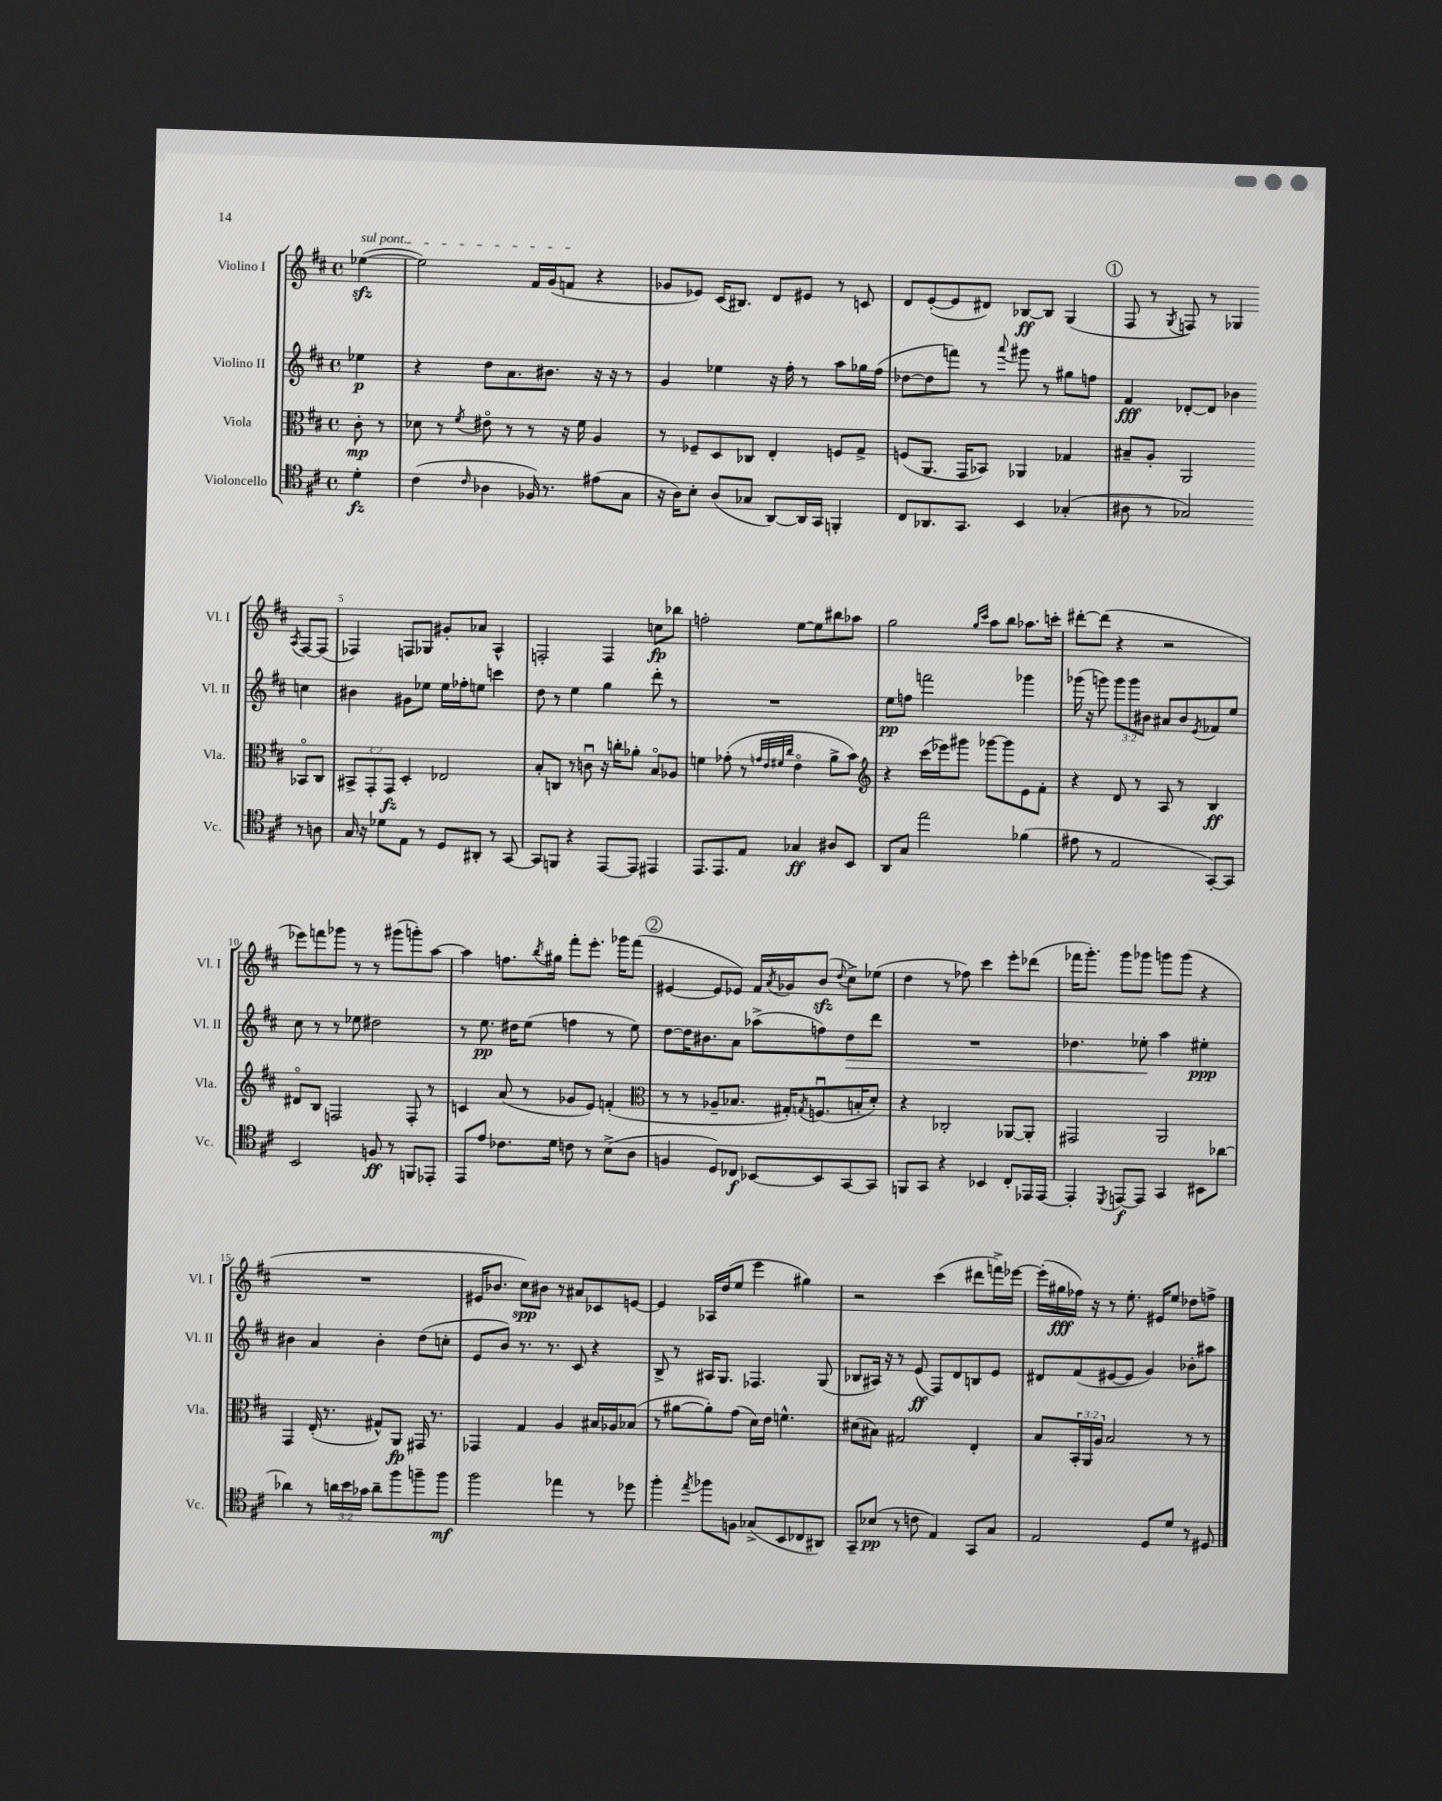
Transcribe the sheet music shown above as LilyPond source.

<<
\new StaffGroup <<
\new Staff = "s0" \with { instrumentName = "Violino I" shortInstrumentName = "Vl. I" } {
    \clef treble \key d \major \defaultTimeSignature \time 4/4 \partial 4
    \once \override TextSpanner.bound-details.left.text = \markup { \italic "sul pont." } ees''4~\sfz\startTextSpan( |
    ees''2) fis'16 g'16( f'8\stopTextSpan r4 |
    ges'8 ees'8) cis'16( bis8.) d'8 eis'8 r8 c'8 |
    d'8 e'8~-.( e'8 dis'8) bes8~\ff bes8 g4( |
    \mark \markup { \circle "1" } fis8 r8 \acciaccatura { g8 } f8) r8 ges4 \acciaccatura { a8 } f8~ f8( |
    fes4) f8 ges8 gis'8-. aes'8 a4-^ |
    f2-. f4 c''8\fp bes''8 |
    f''2-. e''8~ e''8 bis''8 aes''8 |
    g''2 \grace { g''16 cis'''16 } a''8 b''8 aes''8. c'''16-. |
    dis'''8~-. dis'''8( r4 r2 |
    ees'''8) f'''8 ges'''8 r8 r8 gis'''8( g'''8-.) a''8~ |
    a''4 f''8. \acciaccatura { b''8 } gis''16 fis'''8-. e'''8.-. ges'''16 fis'''8( |
    \mark \markup { \circle "2" } eis'4~ eis'8 ees'8) fis'16 \acciaccatura { a'8 } ges'16 b'8\sfz( \appoggiatura { d''8 } cis''8->) ees''8( |
    d''4 r8 fes''8) cis'''4 e'''8-. des'''8( |
    fes'''16 g'''8.-.) g'''8 ges'''8 g'''8 g'''8( r4 |
    R1 |
    eis'16 bes'8. cis''8\spp) bis'8 r8 ais'8 ces'8 e'8~ |
    e'4 aes16 d''16( e''8 e'''4 gis''4) |
    r2 cis'''4( dis'''8 f'''16->) ees'''16~ |
    ees'''16-.( gis''16\fff fes''16) r16 r8 e''8.-. eis'16 e''8 des''8 f''8-> \bar "|." |
}
\new Staff = "s1" \with { instrumentName = "Violino II" shortInstrumentName = "Vl. II" } {
    \clef treble \key d \major \defaultTimeSignature \time 4/4 \override Staff.TupletNumber.text = #tuplet-number::calc-fraction-text \partial 4
    ees''4\p |
    r4 d''8 a'8. bis'8. r16 r16 r8 |
    g'4 ees''4 r16 fis''16-. r8 a''8 ges''16 fis''16( |
    des''8~ des''8 f'''8) r8 \appoggiatura { a'''8 } gis'''8 r8 gis''8 f''8 |
    \mark \markup { \circle "1" } fis'4\fff des'8~-. des'8 bes'4 c''4 |
    bis'4 gis'8 ees''8 ees''16 fes''16-. e''8 c'''4 |
    d''8 r8 e''4 g''4 d'''8-. r8 |
    R1 |
    e''8\pp f''8 f'''2 ges'''4 |
    ges'''16( r16 g'''8) \tuplet 3/2 { g'''8 g'''8 bis'8 } ais'8 bis'8 \acciaccatura { e'8 } fes'8 e''8 |
    cis''8 r8 r8 ees''8 dis''2 |
    r8 e''8.\pp dis''16 e''8( f''4 r8 e''8) |
    \mark \markup { \circle "2" } d''8~ d''16 bis'8. a'8 aes''8->( f''8) d''8\> d'''8 |
    R1 |
    des''4. ees''8-.\! a''4 eis''4-.\ppp |
    bis'4 a'4 bis'4-. d''8( c''8-. |
    e'8 b'8) r8. r8. cis'8 r4 |
    b8-> r8 ais16 g8. fes4. g8( |
    bes8 ais16) r16 r8 e'8\ff( fis8) d'8 b8 e'8 |
    dis'8 fis'8( eis'8~ eis'8 g'4) bes'8-. ais''8 \bar "|." |
}
\new Staff = "s2" \with { instrumentName = "Viola" shortInstrumentName = "Vla." } {
    \clef alto \key d \major \defaultTimeSignature \time 4/4 \override Staff.TupletNumber.text = #tuplet-number::calc-fraction-text \partial 4
    cis'8-.\mp r8 |
    des'8 r8 \acciaccatura { fis'8 } eis'8\flageolet r8 r8 r16 fis'16 a4 |
    r8 fes8-- d8 ces8 e4-. f8 g8-> |
    f8( a,8. g,16 bes,8) aes,4 ges4 |
    \mark \markup { \circle "1" } bis8-- a8-. a,2 bes,8\flageolet cis8 |
    \tuplet 3/2 { bis,8-> g,8-. g,8\fz } d4-. ees2 |
    b8-. c8 r8 c'8\downbow r16 c''16-. aes'8-. b8\flageolet aes8 |
    f'4 ges'8-.( r8 \grace { g'32 e'32 fis'32 cis''32 } e'4\flageolet a'8-> b'8) |
    \clef treble r4 cis'''16( ees'''16) gis'''8 ges'''8~ ges'''8 e'8 fis'8-. |
    r4 d'8 r8 a8 r8 b4\ff |
    dis'8\flageolet b8 f2 f8-. r8 |
    c'4 a'8( r8 ges'8 e'8) f'4-.( |
    \mark \markup { \circle "2" } \clef alto r8 r8 aes8-- bes8. gis16-.) \acciaccatura { g8 } f8.\downbow( b16-. d'8-.) |
    r4 ces2-. aes,8~ aes,8-. |
    gis,2 a,2 |
    g,4 e16-.( r8. gis8-^) a,8\fp gis,16 r8. |
    ges,4 g4 a4 bis16 aes16 bes8( |
    r8 ais'8~ ais'8-.) g'8( d'16) e'16 f'4.-^ |
    dis'8( bis8) gis2 e4-. |
    b8 \tuplet 3/2 { b,16-. a,16 a16 } b2 r8 r8 \bar "|." |
}
\new Staff = "s3" \with { instrumentName = "Violoncello" shortInstrumentName = "Vc." } {
    \clef tenor \key d \major \defaultTimeSignature \time 4/4 \override Staff.TupletNumber.text = #tuplet-number::calc-fraction-text \partial 4
    d'4-.\fz |
    cis'4( \grace { cis'16 } aes4 fes16) r8. eis'8( g8 |
    r16 a16) b8-. a8( ges8 a,8~) a,16 g,16 f,4-. |
    cis8 aes,8. g,8. b,4 ges4-.( |
    \mark \markup { \circle "1" } ais8 r8 ges2) r8 a8 |
    g16 r16 des'8 e8 r8 d8 ais,8-. r8 g,8~ |
    g,8 f,8 r4 e,8~ e,8 eis,4 |
    e,8. e,8. e8 ges4\ff ais8 b,8 |
    a,8 g8 e''2 fes'4( |
    eis'8 r8 e2 g,8~-.) g,8 |
    b,2 f8\ff r8 f,8 ees,8-. |
    e,8 e'8 ces'8. d'16 c'8 r8 b8->( a8 |
    \mark \markup { \circle "2" } f4 d8) ces8\f bes,8~ bes,8 g,8~ g,8 |
    f,8 g,8 r4 bes,4 cis8-. ees,16 ees,16~ |
    ees,4-. \acciaccatura { d,8 } e,8~\f e,8 g,4 bis,8 aes'8~ |
    aes'4 r8 \tuplet 3/2 { a'16 b'16 ges'16 } a'8-- fis''8 f''8-- f''8\mf |
    fis''2 ees''4 r8 des''8 |
    fis''4-. \acciaccatura { e''8 } fes''8 f8 ges8->( b,8 ces8 ais,8) |
    g,8-- bes8\pp( r8 c'8 e4) g,8 g8 |
    e2 d8 d'8 r8 dis8 \bar "|." |
}
>>
>>
\layout { \context { \Score \override BarNumber.break-visibility = ##(#f #t #t) barNumberVisibility = #(every-nth-bar-number-visible 5) } }
